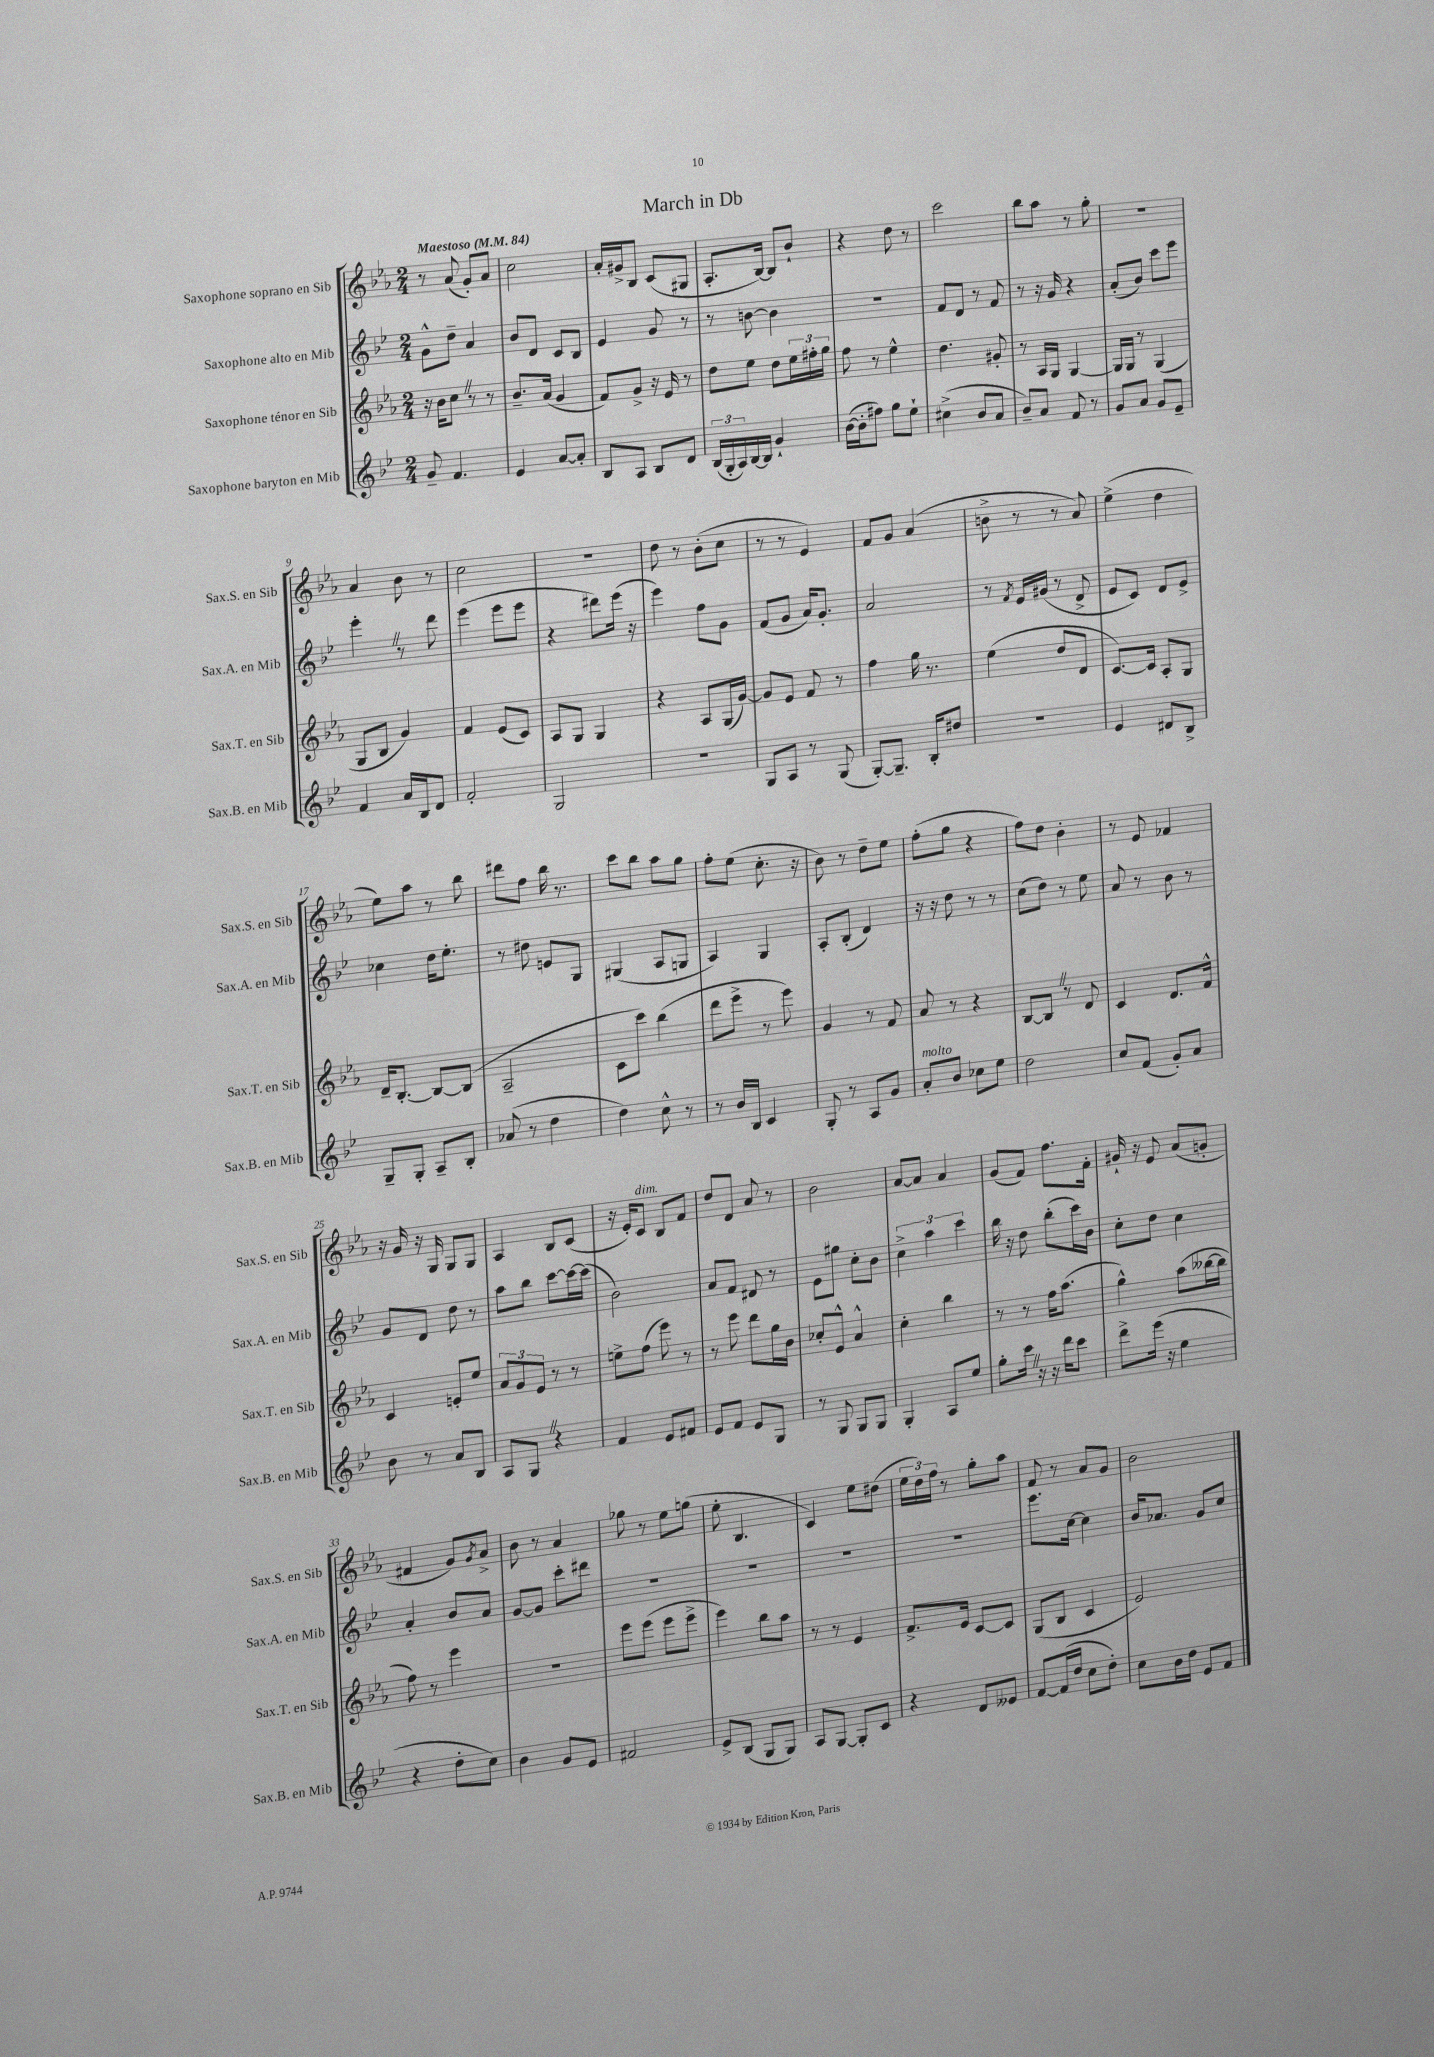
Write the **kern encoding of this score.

**kern	**kern	**kern	**kern
*staff4	*staff3	*staff2	*staff1
*clefG2	*clefG2	*clefG2	*clefG2
*k[b-e-]	*k[b-e-a-]	*k[b-e-]	*k[b-e-a-]
*M2/4	*M2/4	*M2/4	*M2/4
*MM84	*MM84	*MM84	*MM84
8g~	16r	8g^^	8r
.	16b-	.	.
4.f	8cc	8dd~	(8a-
.	8r	4a	8g')
.	8r	.	8a-
=	=	=	=
4e-	8.b-~	8b-	2cc
.	.	8d	.
.	(16a-	.	.
[8a	4g	8c	.
8a']	.	8B-	.
=	=	=	=
8B-	8f)	4e-	16a-'
.	.	.	16g#^
8A	8g^	.	8B-
8B-	16r	8g	(8c
.	16e-	.	.
8d	8r	8r	8G#
=	=	=	=
(24B-	8dd	8r	8.A-'
24G'	.	.	.
24A)	.	.	.
[16B-	8ee-	[8b	.
16B-]	.	.	[16B-)
4g`	8dd	4b]	8B-]
.	24ee-	.	8b-`
.	24ff#'	.	.
.	24gg	.	.
=	=	=	=
([16b-	8ff	2r	4r
16b-']	.	.	.
8ff#)	8r	.	.
8gg	4ee-^^	.	8dd
8ee-`	.	.	8r
=	=	=	=
(4cc#^	4.dd	8f	2ccc
.	.	8d	.
8b-	.	8r	.
8a	8g#'	8f	.
=	=	=	=
8b-~)	8r	8r	8bb-
8a	16A-	16r	8aa-
.	16G	16g	.
8f	[4G	4r	8r
8r	.	.	8gg'
=	=	=	=
8g	16G]	(8a'	2r
.	16G	.	.
8a	8r	8b-)	.
8g	(4G	8ccc	.
8e-~	.	8eee-	.
=	=	=	=
4f	8G	4eee-'	4a-
.	8B-	.	.
16a	4g)	8r	8b-
16B-	.	.	.
8d	.	8ddd	8r
=	=	=	=
2f'	4f	(4eee-	2cc
.	(8e-	8eee-	.
.	8c)	8eee-	.
=	=	=	=
2G	8A-	4r	2r
.	8G	.	.
.	4G	8ddd#)	.
.	.	(16eee-	.
.	.	16r	.
=	=	=	=
2r	4r	4eee-)	8dd
.	.	.	8r
.	8A-	8ff	(8b-'
.	(16G	8g	8cc
.	[16g)	.	.
=	=	=	=
8G	8g]	(8f	8r
8A	8e-	8g	8r
8r	8f	16a)	4e-)
.	.	8.g'	.
(8G	8r	.	.
=	=	=	=
[8G')	4ff	2a	8f
8.G~]	.	.	8g
.	16gg	.	(4a-
16B-'	8.r	.	.
8dd#	.	.	.
=	=	=	=
2r	(4ee-	8r	8b^
.	.	8qf	.
.	.	16e-	8r
.	.	(16g#	.
.	8dd	8r	8r
.	8d	8d^	8a-)
=	=	=	=
4e-	[8.c)	8e-	(4ee-^
.	.	8c)	.
.	16c]	.	.
8d#	8A-'	8d	4dd
8B-^	8G	8e-^	.
=	=	=	=
8G~	16d~	4cc-	8ee-)
.	[8.B-'	.	.
8G'	.	.	8aa-
8A~	8B-_	16dd	8r
.	.	8.ee-'	.
8B-'	(8B-]	.	8bb-
=	=	=	=
(8a-	2A-~	8r	8ddd#
8r	.	8dd#	8ff
4dd	.	8e	16bb-
.	.	.	8.r
.	.	8G	.
=	=	=	=
4dd)	8c	(4G#	8ccc
.	8ccc)	.	8bb-
8cc^^	(4bb-	8A	8aa-
8r	.	8G	8gg
=	=	=	=
8r	8ddd	4A)	8ff'
16b-	8eee-^	.	(8ee-
16B-	.	.	.
4c	8r	4G	8.cc'
.	8eee-)	.	.
.	.	.	16r
=	=	=	=
8G'	4g	8A'	8b-)
8r	.	(8B-'	8r
8A	8r	4d)	8dd~
8g	8f	.	8ee-
=	=	=	=
8a'	8a-	16r	(8ff'
.	.	16r	.
8b-	8r	8dd	8gg
8cc-	4r	8r	4r
8ee-	.	8r	.
=	=	=	=
2dd	[8B-	(8cc	8ff)
.	8B-]	8dd)	8dd
.	8r	8r	4b-'
.	8d	8ee-	.
=	=	=	=
8cc	4c	8a	8r
(8f	.	8r	8e-
8g')	8.d	8b-	4f-
8a	.	8r	.
.	16f^^	.	.
=	=	=	=
8b-	4c	8g	16r
.	.	.	16g
8r	.	8d	16r
.	.	.	16G
8a	8e'	8dd	8G
8B-	8ee-	8r	8G
=	=	=	=
8A	12a-	8aa	4A-
.	12g	.	.
8G	.	8bb-	.
.	12e-	.	.
4r	8r	[8ccc	8B-
.	8r	16ccc_	(8c
.	.	(16ccc]	.
=	=	=	=
4f	8ee^	2b-)	16r
.	.	.	16e-')
.	(8ff	.	8c
8e-	8eee-)	.	8B-
8f#	8r	.	8f
=	=	=	=
8e-	8r	8a	8dd
8f	8eee-	8f	8d
8e-	8ddd	8d#	8a-
8G	16gg	8r	8r
.	16b-	.	.
=	=	=	=
8r	8cc-'	8e-	2b-
8G	8e-^^	8gg#	.
8G	4a-^^	8cc'	.
8G	.	8b-	.
=	=	=	=
4G'	4cc'	6cc^	[8a-
.	.	.	8a-]
.	.	6aa	.
8A	4bb-	.	4a-
.	.	6ccc	.
8ee-	.	.	.
=	=	=	=
8gg'	8r	16bb-	(8g
.	.	16r	.
16ccc	8r	8dd	8f)
16r	.	.	.
16r	16ff	(8bb-'	8.ff
16ddd	(8.aa-	.	.
8ccc	.	16ccc)	.
.	.	16b-	16f'
=	=	=	=
8ddd^	4gg^^)	8cc'	16g#`
.	.	.	16r
(16eee-	.	8dd	8e-
16r	.	.	.
4ee-	(8aa-	4cc	(8a-
.	[16bb--	.	8g'
.	16bb--]	.	.
=	=	=	=
4r	8ff)	4a'	4f#
.	8r	.	.
8dd'	4eee-	8b-	8g)
.	.	.	8qg
8cc)	.	8a	8a-^
=	=	=	=
4b-	2r	[8g	8b-
.	.	8g]	8r
8g	.	8ccc'	4a-
8e-	.	8ddd#	.
=	=	=	=
2f#	8eee-	2r	8gg-
.	(8eee-	.	8r
.	8eee-	.	8ee-
.	8eee-^	.	(8gg
=	=	=	=
8e-^	4eee-)	2r	8ee-'
(8B-	.	.	4.B-
8G	8bb-	.	.
8G)	8aa-	.	.
=	=	=	=
8A	8r	2r	4c)
[8G	8r	.	.
8G']	4e-	.	8ee-
8c	.	.	(8dd#
=	=	=	=
4r	8.f^	2r	24ee-
.	.	.	24dd)
.	.	.	24ff
.	.	.	8r
.	16e-	.	.
8d	[8c	.	8gg'
8e--	8c]	.	8aa-
=	=	=	=
[8f	(8G	8.eee-	8f
(16f]	8B-	.	8r
16dd	.	[16cc	.
8cc	4c	4cc]	8a-
8dd')	.	.	8g
=	=	=	=
8cc	2e-)	16b-	2b-
.	.	8.a-	.
16b-	.	.	.
16dd	.	.	.
8e-	.	8g	.
8f	.	8cc	.
==	==	==	==
*-	*-	*-	*-
